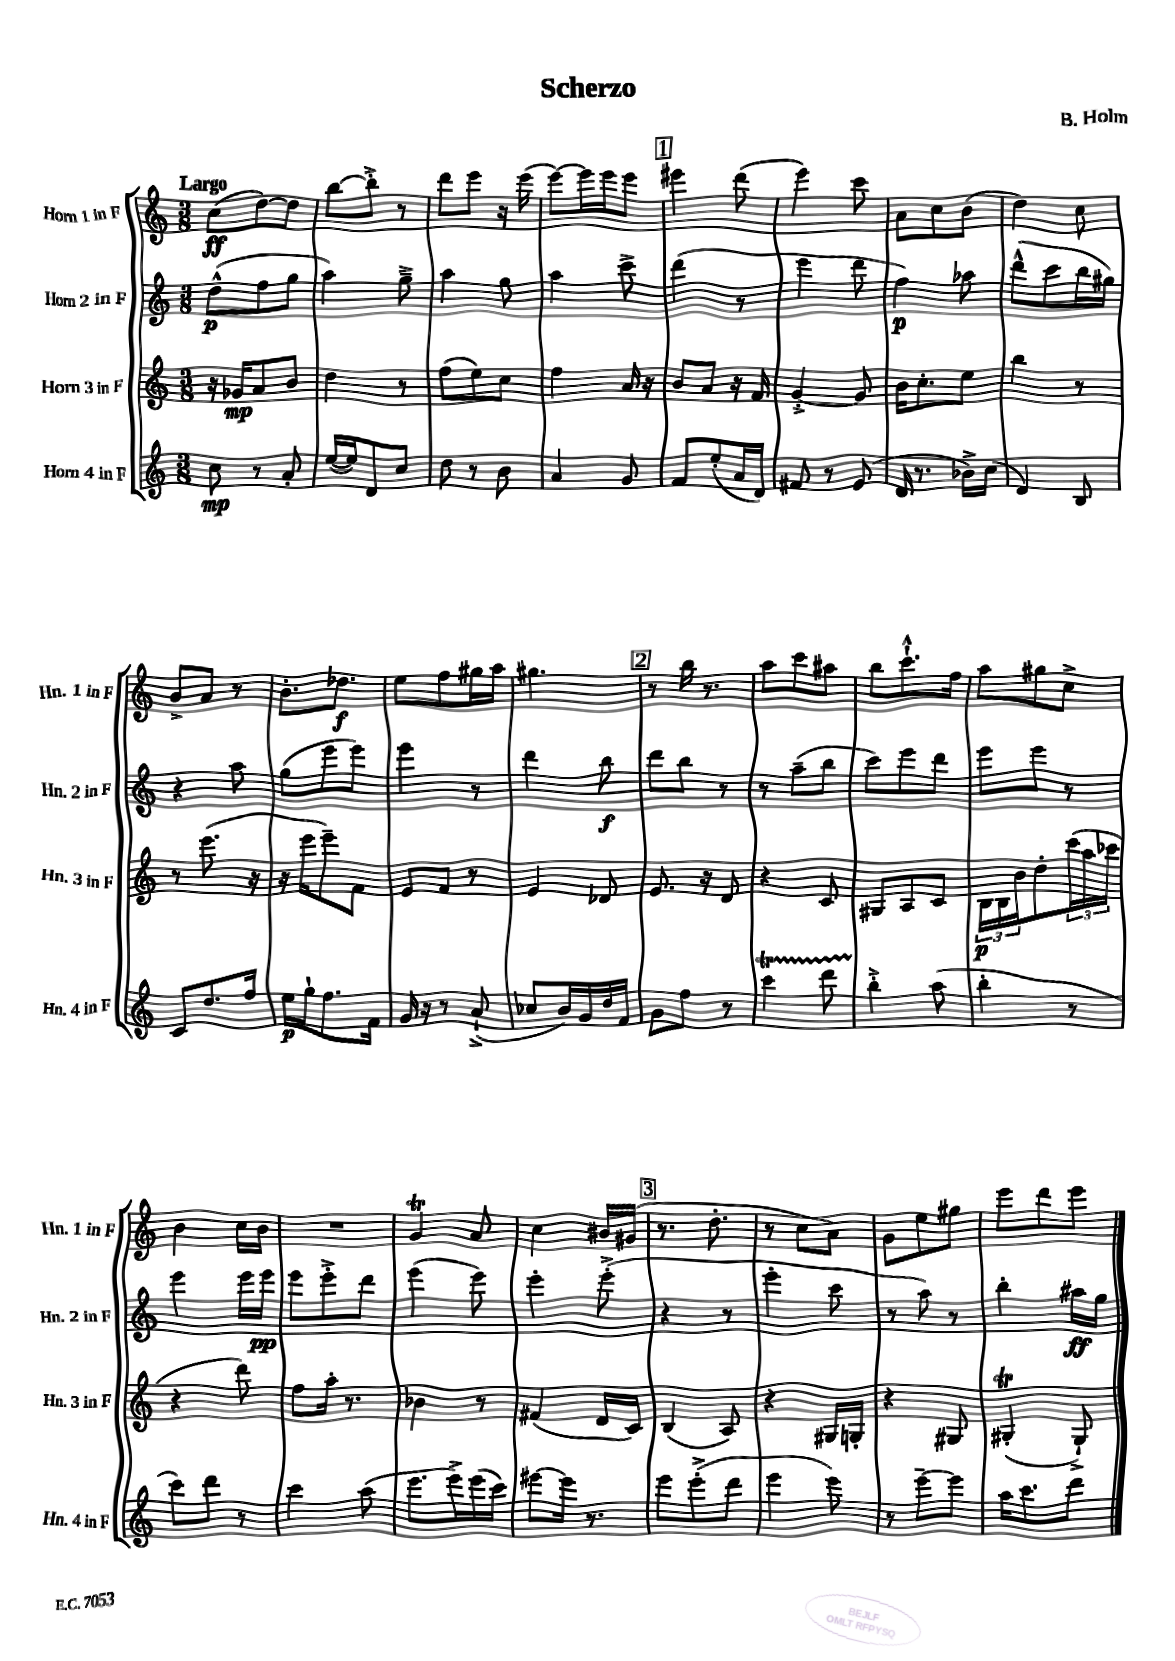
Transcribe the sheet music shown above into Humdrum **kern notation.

**kern	**kern	**kern	**kern
*staff4	*staff3	*staff2	*staff1
*clefG2	*clefG2	*clefG2	*clefG2
*k[]	*k[]	*k[]	*k[]
*M3/8	*M3/8	*M3/8	*M3/8
8cc\	16r	(8dd^^\L	(8cc\L
.	16g-/LK	.	.
8r	8a/	8ff\	[8dd\)
8a'/	8b/J	8gg\J	8dd\]J
=	=	=	=
([16ee/LL	4dd\	4aa\)	[8bb\L
16ee/]J)	.	.	.
8d/	.	.	8bb'^\]J
8cc/J	8r	8gg~^\	8r
=	=	=	=
8dd\	(8ff\L	4aa\	8ddd\L
8r	8ee\)	.	8eee\J
8b\	8cc\J	8gg\	16r
.	.	.	(16eee\
=	=	=	=
4a/	4ff\	4aa\	[8eee\L)
.	.	.	16eee\]L
.	.	.	16eee\J
8g/	16a/	8ccc^\	8eee\J
.	16r	.	.
=	=	=	=
8f/L	8b/L	(4ddd\	4eee#\
(8ee'/	8a/J	.	.
16a/L	16r	8r	(8ddd\
16d/JJ)	16f/	.	.
=	=	=	=
8f#/	[4g'^/	4eee\	4eee\)
8r	.	.	.
(8e/	8g/]	8ddd\	8ccc\
=	=	=	=
16d/	16b\LK	4ff\)	8a\L
8.r	8.cc'\	.	.
.	.	.	8cc\
16b-^\LL)	8ee\J	8aa-\	(8b\J
(16cc\JJ	.	.	.
=	=	=	=
4d/)	4bb\	(8ddd^^\L	4dd\)
.	.	8ccc\	.
8B/	8r	16bb\L	8cc\
.	.	16gg#\JJ)	.
=	=	=	=
8c/L	8r	4r	8b^/L
8.dd/	(8.eee\	.	8a/J
.	.	8aa\	8r
16ff/Jk	16r	.	.
=	=	=	=
16ee\LL	16r	(8gg\L	8.b'\L
16gg`\J	16eee\LK	.	.
8.ff\	8eee~\)	8eee\	.
.	.	.	8.dd-\J
.	8f\J	8eee\J)	.
16f\Jk	.	.	.
=	=	=	=
16g/	8e/L	4eee\	8ee\L
16r	.	.	.
8r	8f/J	.	8ff\
(8a`^/	8r	8r	16gg#\L
.	.	.	16aa\JJ
=	=	=	=
8cc-/L	4e/	4ddd\	4.gg#\
16b/L)	.	.	.
16g/	.	.	.
16dd/	8d-/	8bb\	.
16f/JJ	.	.	.
=	=	=	=
8g\L	8.e/	8ddd\L	8r
8ff\J	.	8bb\J	16bb\
.	16r	.	8.r
8r	8d/	8r	.
=	=	=	=
4ccc\	4r	8r	8aa\L
.	.	(8aa~\L	8ccc\
8ddd\	8c/	8bb\J	8aa#\J
=	=	=	=
4bb'^\	8G#/L	8ccc\L)	8bb\L
.	8A/	8eee\	8.ccc`^^\
(8aa\	8c/J	8ddd\J	.
.	.	.	16ff\Jk
=	=	=	=
4bb'\	24B\LL	8eee\L	8aa\L
.	24B\	.	.
.	24b\J	.	.
.	8dd'\	8eee\J	8gg#\
8r	(24ccc\L	8r	8cc^\J
.	24aa\	.	.
.	24ccc-\JJ	.	.
=	=	=	=
8ccc\L)	4r	4eee\	4b\
8ddd\J	.	.	.
8r	8ddd\)	16eee\LL	16cc\LL
.	.	16eee\JJ	16b\JJ
=	=	=	=
4ccc\	8ff\L	8eee\L	4.r
.	16aa'\Jk	8eee'^\	.
.	8.r	.	.
(8aa\	.	8ddd\J	.
=	=	=	=
8.eee\L	4b-\	(4eee\	4g/
16eee^\L)	.	.	.
(16eee\	8r	8eee\)	8a/
16ccc\JJ)	.	.	.
=	=	=	=
[8eee#\L	(4f#/	4eee'\	4cc\
16eee#\]Jk	.	.	.
8.r	.	.	.
.	16d/LL	(8eee'^\	16b#/LL
.	16c/JJ)	.	(16g#/JJ
=	=	=	=
8eee\L	(4B/	4r	8.r
(8eee'^\	.	.	.
.	.	.	8.dd'\
8ddd\J	8A/)	8r	.
=	=	=	=
4eee\	4r	4eee'\	8r
.	.	.	8cc\L
8eee\)	16G#/LL	8ccc\	8a\J)
.	16G'/JJ	.	.
=	=	=	=
8r	4r	8r	8g\L
[8eee~\L	.	8aa\)	8ee\
8eee\]J	8G#/	8r	8gg#\J
=	=	=	=
16aa\LK	(4G#'/	4bb'\	8eee\L
8.ccc\	.	.	.
.	.	.	8ddd\
8ddd\J	8G#`^/)	16aa#\LL	8eee\J
.	.	16gg\JJ	.
==	==	==	==
*-	*-	*-	*-
